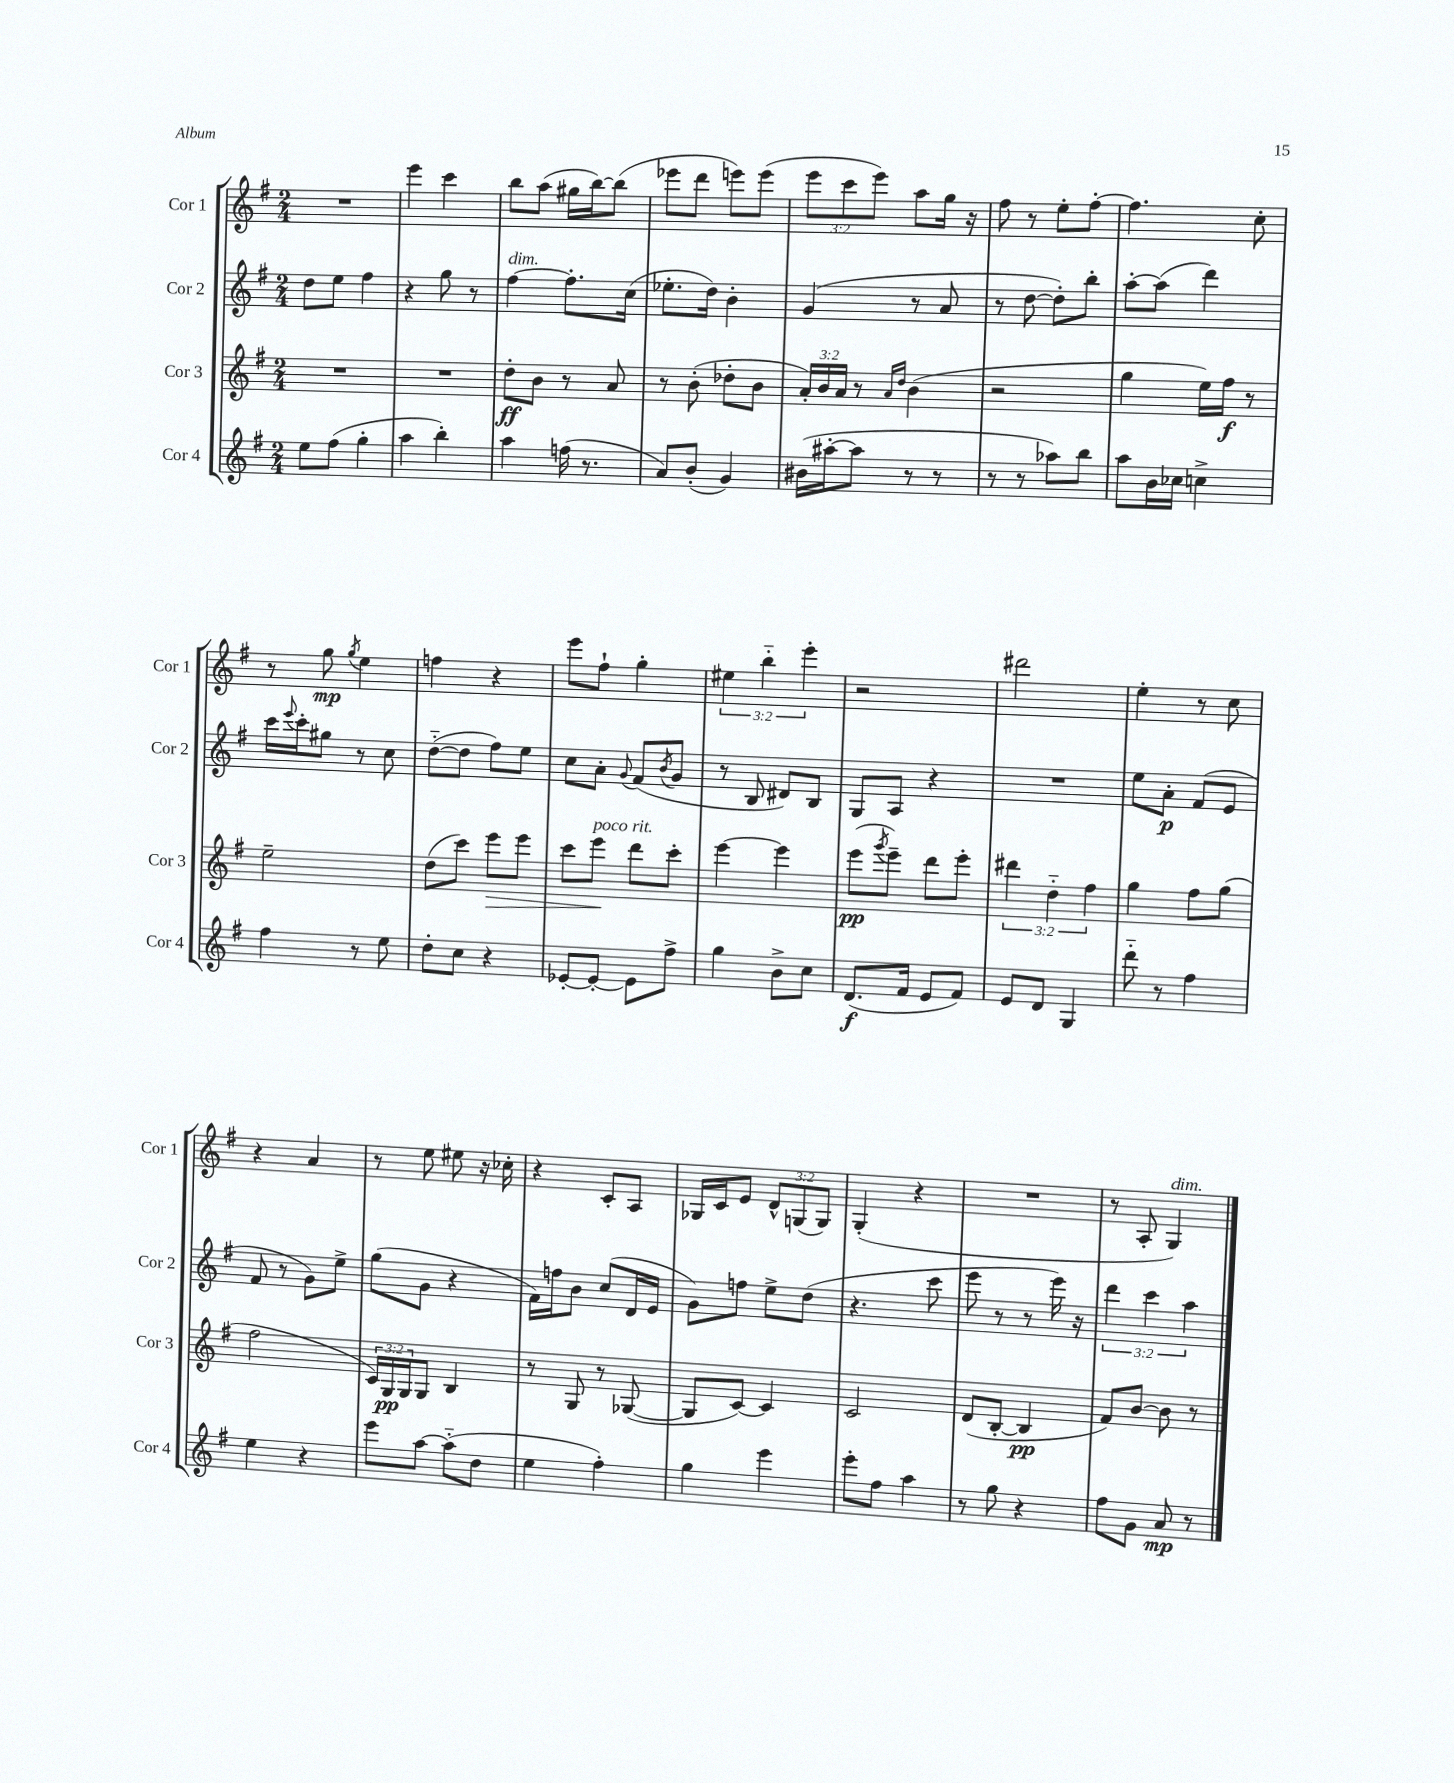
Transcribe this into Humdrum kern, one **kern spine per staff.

**kern	**dynam	**kern	**dynam	**kern	**dynam	**kern	**dynam
*part4	*part4	*part3	*part3	*part2	*part2	*part1	*part1
*staff4	*staff4	*staff3	*staff3	*staff2	*staff2	*staff1	*staff1
*I"Cor 4	*	*I"Cor 3	*	*I"Cor 2	*	*I"Cor 1	*
*I'Cor 4	*	*I'Cor 3	*	*I'Cor 2	*	*I'Cor 1	*
*clefG2	*	*clefG2	*	*clefG2	*	*clefG2	*
*k[f#]	*	*k[f#]	*	*k[f#]	*	*k[f#]	*
*M2/4	*	*M2/4	*	*M2/4	*	*M2/4	*
=47	=47	=47	=47	=47	=47	=47	=47
8ee\L	.	2r	.	8dd\L	.	2r	.
(8ff#\J	.	.	.	8ee\J	.	.	.
4gg'\	.	.	.	4ff#\	.	.	.
=48	=48	=48	=48	=48	=48	=48	=48
4aa\	.	2r	.	4r	.	4eee\	.
4bb'\)	.	.	.	8gg\	.	4ccc\	.
.	.	.	.	8r	.	.	.
=49	=49	=49	=49	=49	=49	=49	=49
!	!	!	!	!LO:TX:a:i:t=dim.	!	!	!
4aa\	.	8dd'\L	ff	[4ff#\	.	8bb\L	.
.	.	8b\J	.	.	.	(8aa\J	.
(16ffn\	.	8r	.	8.ff#'\L]	.	16gg#X\LL	.
8.r	.	.	.	.	.	[16bb\J)	.
.	.	8a/	.	.	.	(8bb\J]	.
.	.	.	.	(16cc\Jk	.	.	.
=50	=50	=50	=50	=50	=50	=50	=50
8a/L)	.	8r	.	8.ee-X'\L	.	8eee-X\L	.
(8b'/J	.	(8b'\	.	.	.	8ddd\J	.
.	.	.	.	16dd\Jk)	.	.	.
4g/)	.	8dd-X'\L	.	4b'\	.	8eeen\L)	.
.	.	8b\J	.	.	.	(8eee\J	.
=51	=51	=51	=51	=51	=51	=51	=51
(16b#X\LL	.	24a'/LL)	.	(4g/	.	12eee\L	.
.	.	24b/	.	.	.	.	.
[16aa#X'\J	.	.	.	.	.	.	.
.	.	24a/JJ	.	.	.	12ccc\	.
8aa#\J]	.	8r	.	.	.	.	.
.	.	.	.	.	.	12eee\J)	.
.	.	16qqa/LL	.	.	.	.	.
.	.	16qqdd/JJ	.	.	.	.	.
8r	.	(4b\	.	8r	.	8aa\L	.
8r	.	.	.	8a/	.	16gg\Jk	.
.	.	.	.	.	.	16r	.
=52	=52	=52	=52	=52	=52	=52	=52
8r	.	2r	.	8r	.	8ff#\	.
8r	.	.	.	[8dd\	.	8r	.
8aa-X\L)	.	.	.	8dd'\L])	.	8ee'\L	.
8bb\J	.	.	.	8bb'\J	.	[8ff#'\J	.
=53	=53	=53	=53	=53	=53	=53	=53
8aa\L	.	4gg\	.	[8aa'\L	.	4.ff#\]	.
16b\L	.	.	.	(8aa\J]	.	.	.
16cc-X\JJ	.	.	.	.	.	.	.
4ccn^\	.	16ee\LL)	.	4ddd\)	.	.	.
.	.	16ff#\JJ	f	.	.	.	.
.	.	8r	.	.	.	8cc'\	.
!!LO:LB:g=z
=54	=54	=54	=54	=54	=54	=54	=54
4ff#\	.	2ee~\	.	16ccc\LL	.	8r	.
.	.	.	.	8qqeee/	.	.	.
.	.	.	.	16ccc'\J	.	.	.
.	.	.	.	8gg#X\J	.	8gg\	mp
.	.	.	.	.	.	8qgg/	.
8r	.	.	.	8r	.	4ee\	.
8ee\	.	.	.	8cc\	.	.	.
=55	=55	=55	=55	=55	=55	=55	=55
8dd'\L	.	(8dd\L	.	([8dd\L	.	4ffn\	.
8cc\J	.	8ccc\J)	.	8dd\J]	.	.	.
!	!	!	!LO:HP:b	!	!	!	!
4r	.	8eee\L	>	8ff#\L)	.	4r	.
.	.	8eee\J	.	8ee\J	.	.	.
=56	=56	=56	=56	=56	=56	=56	=56
[8e-X'/L	.	8ccc\L	.	8cc\L	.	8eee\L	.
!	!	!LO:TX:a:i:t=poco rit.	!	!	!	!	!
8e-'/J_	.	8eee\J	.	8a'\J	.	8ff#`\J	.
.	.	.	.	8qqg/	.	.	.
8e-\L]	.	8ddd\L	]	(8f#/L	.	4gg'\	.
.	.	.	.	8qb/	.	.	.
8ff#^\J	.	8ccc'\J	.	8g/J	.	.	.
=57	=57	=57	=57	=57	=57	=57	=57
4gg\	.	[4eee\	.	8r	.	6ee#X\	.
.	.	.	.	8B/	.	.	.
.	.	.	.	.	.	6bb\	.
8b^\L	.	4eee\]	.	8d#X/L)	.	.	.
.	.	.	.	.	.	6eee'\	.
8cc\J	.	.	.	8B/J	.	.	.
=58	=58	=58	=58	=58	=58	=58	=58
(8.d/L	f	(8eee\L	pp	8G/L	.	2r	.
.	.	8qggg/	.	.	.	.	.
.	.	8eee~\J)	.	8A/J	.	.	.
16f#/Jk	.	.	.	.	.	.	.
8e/L	.	8ddd\L	.	4r	.	.	.
8f#/J)	.	8eee'\J	.	.	.	.	.
=59	=59	=59	=59	=59	=59	=59	=59
8e/L	.	6ddd#X\	.	2r	.	2ddd#X\	.
8d/J	.	.	.	.	.	.	.
.	.	6dd\	.	.	.	.	.
4G/	.	.	.	.	.	.	.
.	.	6ff#\	.	.	.	.	.
=60	=60	=60	=60	=60	=60	=60	=60
8ddd\	.	4gg\	.	8ee\L	.	4ee'\	.
8r	.	.	.	8a'\J	p	.	.
4ff#\	.	8ff#\L	.	(8f#/L	.	8r	.
.	.	(8gg\J	.	8e/J	.	8cc\	.
!!LO:LB:g=z
=61	=61	=61	=61	=61	=61	=61	=61
4ee\	.	2ff#\	.	8f#/	.	4r	.
.	.	.	.	8r	.	.	.
4r	.	.	.	8g\L)	.	4a/	.
.	.	.	.	8ee^\J	.	.	.
=62	=62	=62	=62	=62	=62	=62	=62
8eee\L	.	24c/LL)	.	(8gg\L	.	8r	.
.	.	24G/	pp	.	.	.	.
.	.	24G/J	.	.	.	.	.
[8aa\J	.	8G/J	.	8g\J	.	8ee\	.
(8aa\L]	.	4B/	.	4r	.	8ee#X\	.
8dd\J	.	.	.	.	.	16r	.
.	.	.	.	.	.	16cc-X'\	.
=63	=63	=63	=63	=63	=63	=63	=63
4ee\	.	8r	.	16f#\LL)	.	4r	.
.	.	.	.	16ffn\J	.	.	.
.	.	8G/	.	8b\J	.	.	.
4ff#'\)	.	8r	.	(8cc/L	.	8c'/L	.
.	.	([8G-X/	.	16d/L	.	8A/J	.
.	.	.	.	16e/JJ	.	.	.
=64	=64	=64	=64	=64	=64	=64	=64
4gg\	.	8G-/L]	.	8g\L)	.	16G-X/LL	.
.	.	.	.	.	.	16c/J	.
.	.	[8c/J)	.	8ffn\J	.	8e/J	.
4eee\	.	4c/]	.	8ee^\L	.	12d^^/L	.
.	.	.	.	.	.	(12Gn/	.
.	.	.	.	(8dd\J	.	.	.
.	.	.	.	.	.	12G/J)	.
=65	=65	=65	=65	=65	=65	=65	=65
8eee'\L	.	2c/	.	4.r	.	(4G'/	.
8ff#\J	.	.	.	.	.	.	.
4aa\	.	.	.	.	.	4r	.
.	.	.	.	8ccc\	.	.	.
=66	=66	=66	=66	=66	=66	=66	=66
8r	.	(8d/L	.	8eee\	.	2r	.
8gg\	.	[8B'/J	.	8r	.	.	.
4r	.	4B/]	pp	8r	.	.	.
.	.	.	.	16eee\)	.	.	.
.	.	.	.	16r	.	.	.
=67	=67	=67	=67	=67	=67	=67	=67
8ff#\L	.	8f#/L)	.	6ddd\	.	8r	.
8g\J	.	[8b/J	.	.	.	8A'/	.
.	.	.	.	6ccc\	.	.	.
!	!	!	!	!	!	!LO:TX:a:i:t=dim.	!
8a/	mp	8b\]	.	.	.	4G/)	.
.	.	.	.	6aa\	.	.	.
8r	.	8r	.	.	.	.	.
==	==	==	==	==	==	==	==
*-	*-	*-	*-	*-	*-	*-	*-
